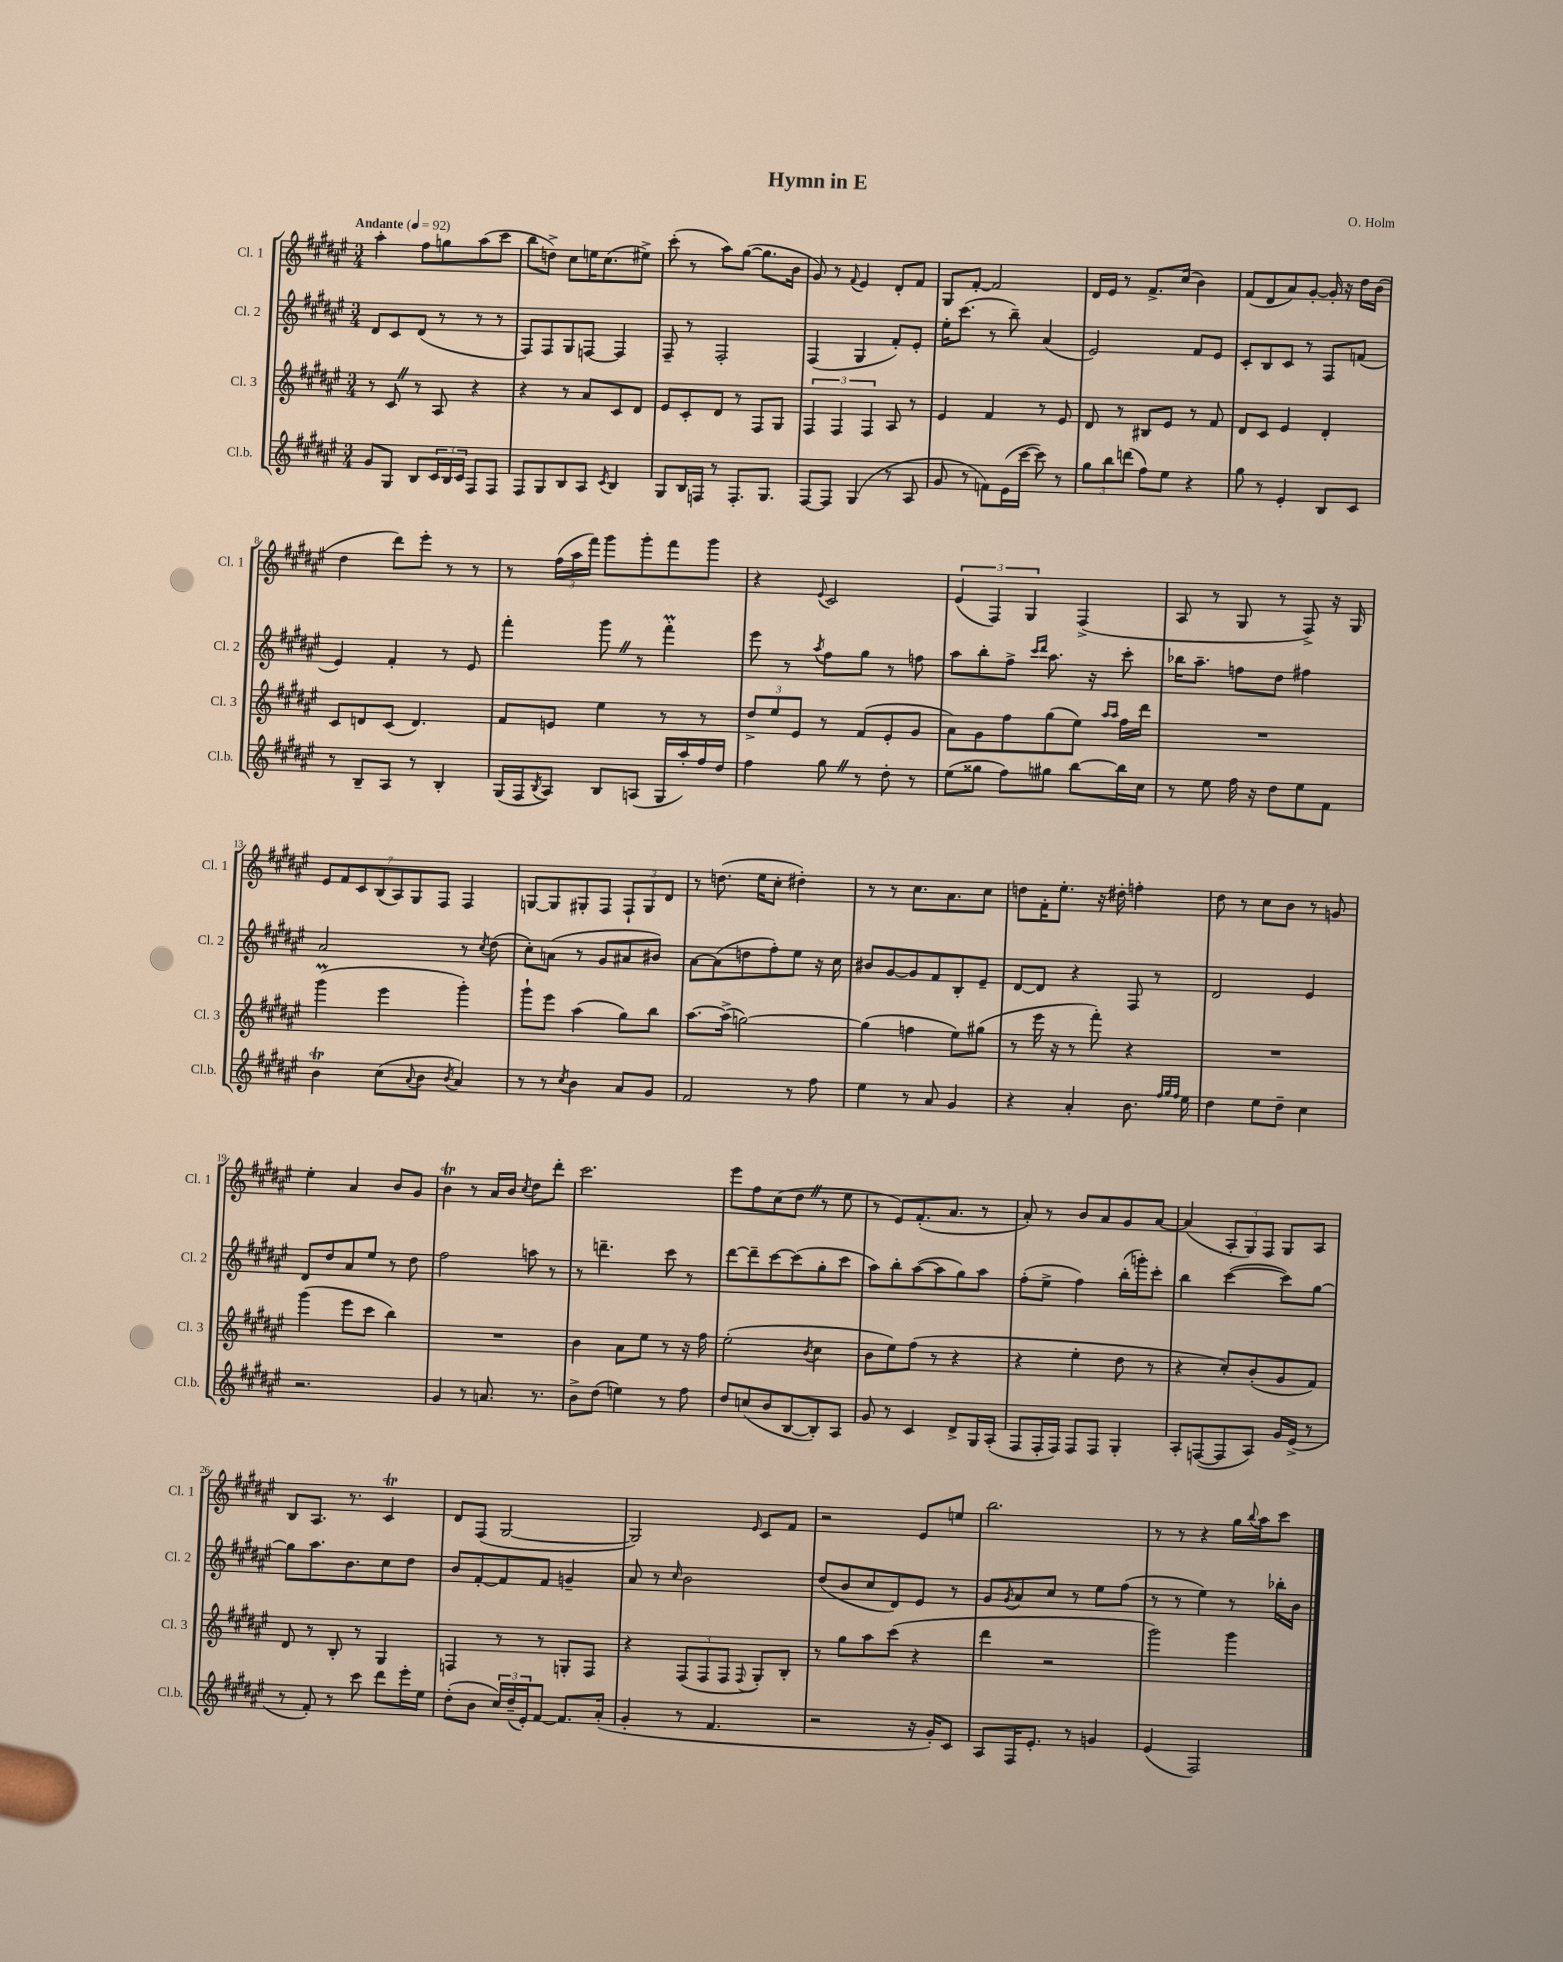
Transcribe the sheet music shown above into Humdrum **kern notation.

**kern	**kern	**kern	**kern
*part4	*part3	*part2	*part1
*staff4	*staff3	*staff2	*staff1
*I"Cl.b.	*I"Cl. 3	*I"Cl. 2	*I"Cl. 1
*I'Cl.b.	*I'Cl. 3	*I'Cl. 2	*I'Cl. 1
*clefG2	*clefG2	*clefG2	*clefG2
*k[f#c#g#d#a#e#]	*k[f#c#g#d#a#e#]	*k[f#c#g#d#a#e#]	*k[f#c#g#d#a#e#]
*M3/4	*M3/4	*M3/4	*M3/4
*MM92	*MM92	*MM92	*MM92
=1	=1	=1	=1
!	!	!	!LO:TX:a:B:t=Andante
8g#/L	8r	8d#/L	4aa#'\
8G#/J	8c#Z/	8c#/	.
8B/L	8r	(8d#/J	8ff#\L
24c#/L	8A#/	8r	8ggn\
24B/	.	.	.
24c#/JJ	.	.	.
8F#/L	4r	8r	(8aa#\
8F#/J	.	8r	8ccc#\J
=2	=2	=2	=2
8F#/L	4r	8F#/L)	8bb\L
8G#/	.	8F#/	8ddn^\J)
8B/	8r	8G#/	8cc#\L
8A#/J	8a#/L	[8Fn/J	16een\K
.	.	.	(8.cc#\
8qc#/	.	.	.
4B/	8c#/	4F/]	.
.	8d#/J	.	8ee#X^\J)
=3	=3	=3	=3
8G#/L	8e#/L	8F#~/	(8ccc#'\
16B/L	8c#'/	8r	8r
16Fn/JJ	.	.	.
8r	8d#/J	2F#'/	8aa#\L)
8.F'/L	8r	.	([8gg#\J
.	8F#/L	.	8.gg#\L]
8.G#/J	.	.	.
.	8G#/J	.	.
.	.	.	16b\Jk
=4	=4	=4	=4
[8F#/L	6F#/	(4F#/	8g#/)
8F#/J]	.	.	8r
.	6F#/	.	.
.	.	.	8qqf#/
(4G#/	.	4G#/	4e#/
.	6F#/	.	.
8r	8A#/	8f#'/L)	8d#'/L
8A#/	8r	8e#'/J	8f#/J
=5	=5	=5	=5
8g#/	4e#/	16ee#'\KL	8G#/L
.	.	(8.ccc#\J	.
8r	.	.	[8f#'/J
8fn\L)	4f#/	8r	2f#/]
(16e#\L	.	8bb~\)	.
[16ccc#\JJ	.	.	.
8ccc#\])	8r	(4a#/	.
8r	8e#/	.	.
=6	=6	=6	=6
12gg#\L	8d#/	2e#/)	16d#/LL
.	.	.	16e#/JJ
12bb\	.	.	.
.	8r	.	8r
(12dddn\J	.	.	.
8ff#\L)	8B#X/L	.	8.f#^/L
8ee#\J	8e#/J	.	.
.	.	.	(16cc#/Jk
4r	8r	8f#/L	4b\)
.	8f#/	8e#/J	.
=7	=7	=7	=7
8gg#\	8d#/L	8c#'/L	(8f#/L
8r	8c#/J	8B/	8d#/
4e#'/	4e#/	8c#/J	8a#/)
.	.	8r	[8g#'/J
8B/L	4d#'/	8F#/L	16g#'/]
.	.	.	16r
8c#/J	.	(8fn/J	16dd#\LL
.	.	.	(16b\JJ
!!LO:LB:g=z
=8	=8	=8	=8
8r	8c#/L	4e#/)	4dd#\
8B~/L	8dn/	.	.
8A#/J	(8c#/J	4f#'/	8ddd#\L)
8r	4.d/)	.	8eee#'\J
4B'/	.	8r	8r
.	.	8e#/	8r
=9	=9	=9	=9
(16G#/LL	8f#/L	4fff#'\	8r
16F#/J	.	.	.
8qB/	.	.	.
8A#/J)	8en/J	.	(24ff#\LL
.	.	.	24aa#\
.	.	.	24fff#\JJ)
8B/L	4ee#\	8ggg#Z\	8ggg#\L
(8An/J	.	8r	8ggg#'\
16G#/LL	8r	4fff#M'\	8fff#\
16aa#'/)	.	.	.
16ff#/	8r	.	8ggg#\J
16dd#/JJ	.	.	.
=10	=10	=10	=10
4ff#\	12dd#^/L	8eee#\	4r
.	12ee#/	.	.
.	.	8r	.
.	12e#/J	.	.
.	.	8qaa#/	8qqe#/
8gg#Z\	8r	8ff#\L	2c#/
8r	(8f#/L	8gg#\J	.
8dd#'\	8e#'/	8r	.
8r	8g#/J	8ffn\	.
=11	=11	=11	=11
(8ee#\L	8a#\L)	8aa#\L	(6e#/
8gg##X\J	8g#\	8bb'\	.
.	.	.	6F#/)
8ff#\L)	8ff#\	8ff#^\J	.
.	.	.	6G#/
.	.	16qqccc#/LL	.
.	.	16qqddd#/JJ	.
8gg#X\J	(8gg#\	8.aa#\	.
[8bb\L	8ee#\J)	.	(4F#^/
.	.	16r	.
.	16qqaa#/LL	.	.
.	16qqaa#/JJ	.	.
16bb\L]	16ff#\LL	8ccc#'\	.
16cc#\JJ	16ddd#\JJ	.	.
=12	=12	=12	=12
8r	2.r	16bb-X\KL	8A#/
.	.	8.aa#~\J	.
8ee#\	.	.	8r
16ff#\	.	8ffn\L	8G#/
16r	.	.	.
8dd#\L	.	8dd#\J	8r
8ee#\	.	4ff#X\	8F#^/)
8f#\J	.	.	16r
.	.	.	16G#/
!!LO:LB:g=z
=13	=13	=13	=13
4bT\	(4ggg#M\	2a#/	14e#/L
.	.	.	14f#/
.	.	.	14c#/
.	.	.	(14B/
(8cc#\L	4eee#\	.	.
.	.	.	14A#/)
.	.	.	14G#/
8qqa#/	.	.	.
8b\J	.	.	.
.	.	.	14F#/J
8qb/	.	.	.
4a#/)	4ggg#'\)	8r	4F#/
.	.	8qcc#/	.
.	.	(8dd#\	.
=14	=14	=14	=14
8r	8ggg#`\L	8cc#'\L)	[8Gn/L
8r	8eee#\J	(8an\J	8G/]
8qcc#/	.	.	.
4b\	(4aa#\	8r	8G#X'/
.	.	8g#/L	8F#/J
8a#/L	8gg#\L)	8a#X/	12F#`/L
.	.	.	12G#/
8g#/J	8bb\J	8b#X/J)	.
.	.	.	12d#/J
=15	=15	=15	=15
2f#/	[8.aa#\L	[8a#\L	8r
.	.	(8a#\]	(8.ddn\
.	(16aa#^\Jk]	.	.
.	[2ggn\)	8ddn\	.
.	.	.	16ee#\KL
.	.	8ff#'\)	8cc#'\J
8r	.	8ee#\J	4dd#X'\)
8ff#\	.	16r	.
.	.	16cc#\	.
=16	=16	=16	=16
4ee#\	(4gg\]	8b#X/L	8r
.	.	[8g#/	8r
8r	4ffn\	8g#/]	8.cc#\L
8a#/	.	8f#/	.
.	.	.	8.a#\
4g#/	8ee#\L)	8B'/	.
.	(8gg#X\J	8e#~/J	8cc#\J
=17	=17	=17	=17
4r	8r	[8d#/L	8ddn\L
.	16eee#\	8d#/J]	16f#'\K
.	16r	.	8.ee#'\J
4a#'/	8r	4r	.
.	8fff#'\)	.	16r
.	.	.	16dd#X'\
8.b\	4r	8F#/	4ffn'\
.	.	8r	.
32qqff#/LLL	.	.	.
32qqgg#/	.	.	.
32qqff#/JJJ	.	.	.
16ee#\	.	.	.
=18	=18	=18	=18
4dd#\	2.r	2d#/	8dd#\
.	.	.	8r
8ee#\L	.	.	8cc#\L
8dd#~\J	.	.	8b\J
4cc#\	.	4e#/	8r
.	.	.	8gn/
!!LO:LB:g=z
=19	=19	=19	=19
2.r	(4ggg#\	8d#/L	4ee#'\
.	.	8dd#/	.
.	8eee#\L	8a#/	4a#/
.	8ccc#\J	8ee#/J	.
.	4bb\)	8r	8b/L
.	.	8dd#\	8g#/J
=20	=20	=20	=20
4g#/	2.r	2ff#\	4bT\
8r	.	.	8r
8.an/	.	.	16a#/LL
.	.	.	16b/JJ
.	.	.	8qcc#/
.	.	8aan\	8dd#\L
8.r	.	.	.
.	.	8r	8ddd#'\J
=21	=21	=21	=21
8b^\L	4b\	8r	2.ccc#\
(8dd#\J	.	4.dddn~\	.
4een\)	8a#\L	.	.
.	8ee#\J	.	.
8r	8r	8ccc#\	.
8ff#\	16r	8r	.
.	16ff#\	.	.
=22	=22	=22	=22
8dd#/L	(2ee#'\	[8ddd#\L	8eee#\L
(8ccn/	.	8ddd#~\]	8ff#\
8b/	.	[8ccc#\	(8cc#\
[8B/	.	(8ccc#\]	8dd#Z\J
.	8qb/	.	.
8B'/])	4cc#\	8gg#'\	8r
8A#/J	.	8ccc#\J	8ee#\
=23	=23	=23	=23
8g#/	8b\L	8aa#\L)	8r
8r	8ee#\)	8bb'\	8e#/L)
4c#/	(8ff#\J	([8aa#\	(8.f#'/
.	8r	8aa#\]	.
.	.	.	8.a#/J
8d#^/L	4r	8gg#\)	.
16G#/L	.	8aa#\J	8r
(16A#'/JJ	.	.	.
=24	=24	=24	=24
8F#/L	4r	(8ff#'\L	8a#'/)
16F#'/L	.	8ee#^\J	8r
16F#/JJ)	.	.	.
8F#/L	4ee#'\	4ff#\)	8b/L
8F#/J	.	.	8a#/
4G#'/	8dd#\	(16bb'\LL	8g#/
.	.	16gggn'\J)	.
.	8r	8ccc#'\J	[8a#/J
=25	=25	=25	=25
8A#'/L	4r	4bb\	(4a#/]
([8Fn/	.	.	.
8F/]	8cc#'/L)	([4ccc#\	12A#'/L
.	.	.	12G#/)
8A#/J)	(8b'/	.	.
.	.	.	12F#/J
16g#/LL	8g#/	8ccc#\L])	8G#/L
(16e#^/JJ	.	.	.
8r	8f#/J)	[8gg#\J	8A#/J
!!LO:LB:g=z
=26	=26	=26	=26
8r	8d#/	8gg#\L]	8B/L
8f#'/)	8r	8.aa#\	8.A#/J
8r	8B'/	.	.
.	.	8.b\	8.r
8ccc#\	8r	.	.
8ddd#\L	4G#/	8cc#\	4c#T/
16eee#'\L	.	8dd#\J	.
16ee#\JJ	.	.	.
=27	=27	=27	=27
(8dd#'\L	4Fn/	8b/L	8d#/L
8b\J	.	[8f#'/	(8F#/J
24cc#/LL)	8r	8f#/]	[2G#/
(24dd#~/	.	.	.
24e#'/J)	.	.	.
[8f#/J	8r	8f#/J	.
8.f#/L]	8Gn'/L	4gn~/	.
.	8F/J	.	.
(16a#'/Jk	.	.	.
=28	=28	=28	=28
4g#'/	4r	8a#/	2G#/])
.	.	8r	.
.	.	16qqcc#/	.
8r	(12F#/L	2b\	.
.	12F#/	.	.
4.f#/	.	.	.
.	12F#/J	.	.
.	8qqF#/	.	16qqe#/
.	8G#'/L)	.	8c#/L
.	8B'/J	.	8f#/J
=29	=29	=29	=29
2r	8r	(8dd#/L	2r
.	8gg#\L	8b/	.
.	8aa#\	8cc#/	.
.	(8ccc#\J	8d#/)	.
16r	4r	8e#/J	8e#/L
16g#'/KL)	.	.	.
8c#/J	.	8r	8een/J
=30	=30	=30	=30
8A#/L	4ddd#\	8g#/L	2.bb\
.	.	8qg#/	.
16F#/K	.	8a#/	.
8.e#'/J	.	.	.
.	2r	8cc#/J	.
8r	.	8r	.
4gn/	.	8ee#\L	.
.	.	(8ff#\J	.
=31	=31	=31	=31
(4e#/	2ggg#\)	8r	8r
.	.	8r	8r
2F#/)	.	4ee#\)	4r
.	4ggg#\	8r	16gg#\LL
.	.	.	8qqbb/
.	.	.	16aa#\J
.	.	16bb-X'\LL	8ccc#\J
.	.	16b\JJ	.
==	==	==	==
*-	*-	*-	*-
